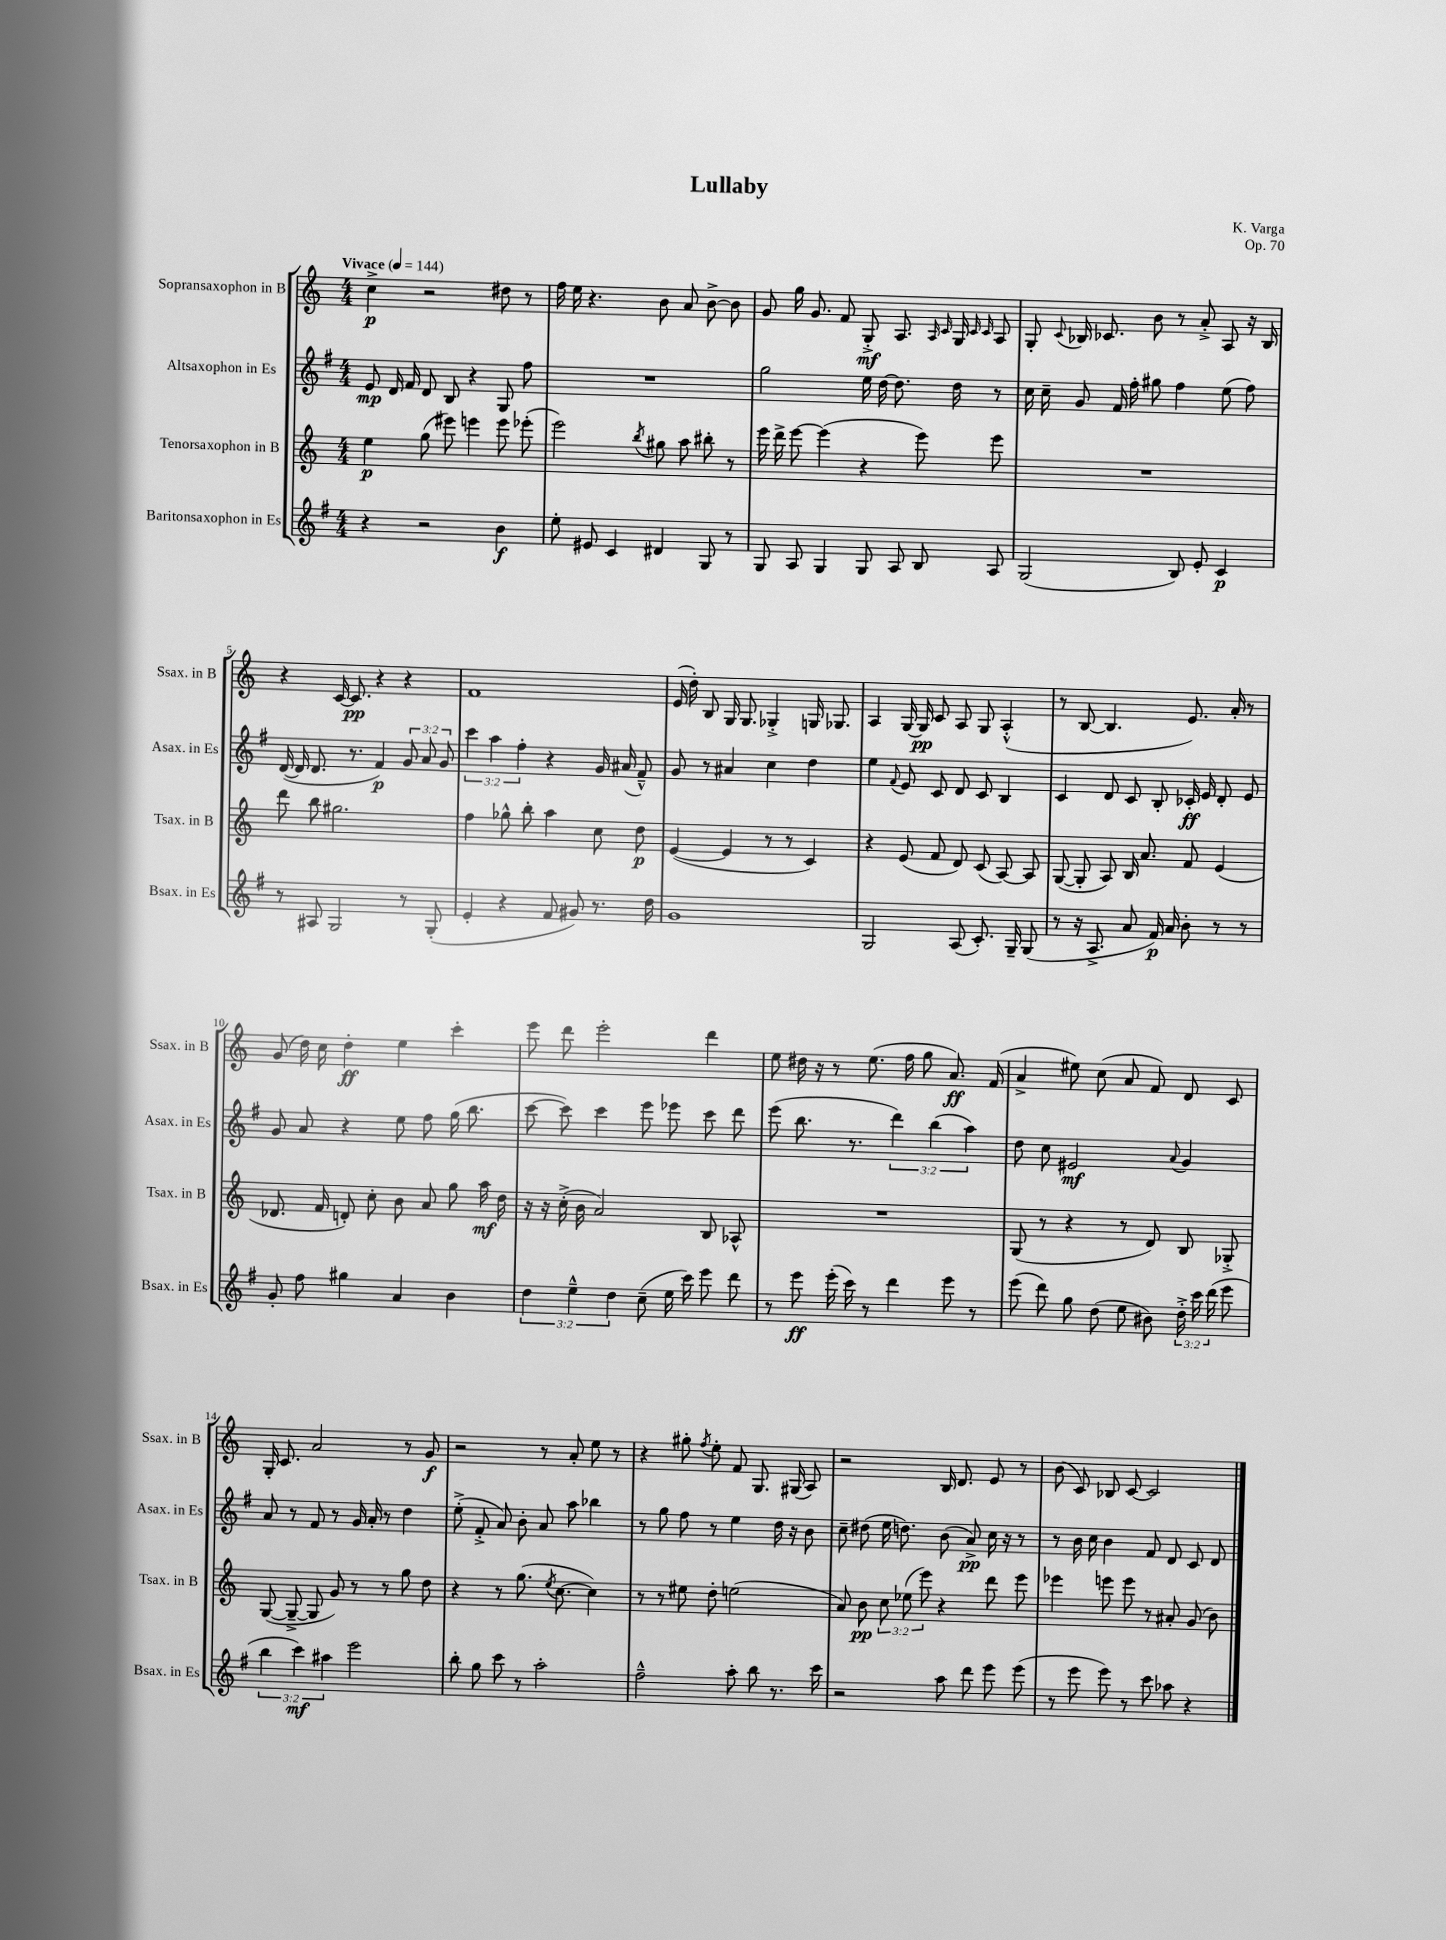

**kern	**kern	**kern	**kern
*staff4	*staff3	*staff2	*staff1
*clefG2	*clefG2	*clefG2	*clefG2
*k[f#]	*k[]	*k[f#]	*k[]
*M4/4	*M4/4	*M4/4	*M4/4
*MM144	*MM144	*MM144	*MM144
4r	4ee	8e	4cc^
.	.	16d	.
.	.	16f#	.
2r	(8gg	8d	2r
.	8eee#)	8B	.
.	4eee	4r	.
4b	8eee	8G	8dd#
.	(8eee-'	8ff#	8r
=	=	=	=
8ee'	2eee)	1r	16ff
.	.	.	16ee
8e#	.	.	4.r
4c	.	.	.
.	8qbb	.	.
4d#	8gg#	.	8b
.	8aa	.	8a
8G	8bb#'	.	[8b^
8r	8r	.	8b]
=	=	=	=
8G	16eee	2gg	8g
.	16ddd^	.	.
8A	[8eee	.	16gg
.	.	.	8.g
4G	(4eee]	.	.
.	.	.	8f
8G	4r	16ee	8G'^
.	.	[16dd	.
8A	.	8.dd]	8.A
8B	8eee)	.	.
.	.	.	16qqA
.	.	.	16qqc
.	.	16dd	16G
.	.	.	16qqc
.	.	.	16qqc
8A	8eee	8r	8A
=	=	=	=
(2G	1r	16cc	8G'
.	.	16cc~	.
.	.	.	8qqc
.	.	8g	16B-
.	.	.	8.c-
.	.	16f#	.
.	.	16ff#'	.
.	.	8gg#	8b
8B)	.	4ff#	8r
8e'	.	.	8a'^
4c	.	(8ee	8A
.	.	8ff#)	16r
.	.	.	16B-
=	=	=	=
8r	8ddd	([16d	4r
.	.	16d]	.
8A#	8bb	8.d	.
2G	2.gg#	.	[16c
.	.	8.r	8.c]
.	.	4f#)	4r
8r	.	12g	4r
.	.	12a	.
(8G'	.	.	.
.	.	12g	.
=	=	=	=
4e'	4ff	6ccc	1f
.	.	6aa	.
4r	8gg-^^	.	.
.	.	6ff#'	.
.	8bb'	.	.
8f#	4aa	4r	.
8g#)	.	.	.
8.r	8cc	16g	.
.	.	(16a#	.
.	8dd	8f#~^^)	.
16dd	.	.	.
=	=	=	=
1g	([4e	8g	(16e
.	.	.	16dd')
.	.	8r	8B
.	4e]	4a#	16G
.	.	.	8.G
.	8r	4cc	4G-'^
.	8r	.	.
.	4c)	4dd	16G
.	.	.	8.G-
=	=	=	=
2G	4r	4ee	4A
.	.	8qqf#	.
.	(8e	8e	[16G
.	.	.	16G]
.	8f	8c	8c
(8A	8d)	8d	8A
8.c')	(8c	8c	8G
.	[8A)	4B	(4A'^^
16G~	.	.	.
(8G	8A]	.	.
=	=	=	=
8r	([8G	4c	8r
16r	8G']	.	[8B
8.A^	.	.	.
.	8A)	8d	4.B]
8a	16B	8c	.
.	8.a	.	.
16f#)	.	8B'	.
16a	.	.	.
8b'	8f	16c-'	8.e)
.	.	16e	.
8r	(4e	8d'	.
.	.	.	16a'
8r	.	8e	8r
=	=	=	=
8g'	8.d-	8g	(8g
8ff#	.	8a	16dd)
.	16f	.	16cc
4gg#	8d')	4r	4dd'
.	8cc'	.	.
4a	8b	8ee	4ee
.	8a	8ff#	.
4b	8gg	(16gg	4ccc'
.	.	8.bb	.
.	16aa	.	.
.	16dd	.	.
=	=	=	=
6dd	16r	[8ccc	8eee
.	16r	.	.
.	(16cc'^	8ccc])	8ddd
6ee~^^	.	.	.
.	16b	.	.
.	2a)	4ccc	2eee'
6dd	.	.	.
(8cc~	.	8eee	.
16ee	.	8eee-	.
16ccc)	.	.	.
8eee	8B	8ccc	4ddd
8ddd	8A-^^	8ddd	.
=	=	=	=
8r	1r	(8eee	8ee
8eee	.	8.bb	16dd#
.	.	.	16r
(16eee'	.	.	8r
16ccc)	.	8.r	.
8r	.	.	(8.ee
4ddd	.	6ddd)	.
.	.	.	16ff
.	.	.	8gg
.	.	(6bb	.
8eee	.	.	8.a)
.	.	6aa)	.
8r	.	.	.
.	.	.	(16f
=	=	=	=
(8eee	(8G	8dd	4a^
8ddd)	8r	8cc	.
8gg	4r	2e#	8ee#)
(8dd	.	.	(8cc
8ee	8r	.	8a
8b#)	8d)	.	8f)
.	.	8qqa	.
24dd'^	8B	4g	8d
24ccc	.	.	.
(24ddd	.	.	.
8eee	8G-'^	.	8c
=	=	=	=
6bb	([8G	8a	16G'
.	.	.	8.c
.	8G~^_	8r	.
6ccc)	.	.	.
.	8G]	8f#	2a
6aa#	.	.	.
.	8g)	8r	.
2eee	8r	16g	.
.	.	16a'	.
.	8r	8r	.
.	8gg	4dd	8r
.	8dd	.	8g
=	=	=	=
8bb'	4r	(8ee'^	2r
8gg	.	8f#'^	.
8ccc	8r	8a)	.
8r	(8.gg	8b'	.
2aa'	.	8a	8r
.	8qee	.	.
.	[8.cc	.	.
.	.	8aa	8a'
.	4cc])	4bb-	8ee
.	.	.	8r
=	=	=	=
2ff#~^^	8r	8r	4r
.	8r	8gg	.
.	8ee#	8ff#	8gg#'
.	.	.	8qff
.	8dd'	8r	8ee'
8aa'	(2ee	4ee	8f
8bb	.	.	8.G
8.r	.	16dd	.
.	.	16r	(16G#
.	.	8b	8A)
16ccc	.	.	.
=	=	=	=
2r	8a)	8cc~	2r
.	8b	(8dd#	.
.	12cc	16ee	.
.	.	8.dd)	.
.	(12ee-	.	.
.	12eee)	.	.
8aa	4r	(8b	16B
.	.	.	8.d
8ddd	.	8a^)	.
8eee	8ddd	16cc	8e
.	.	16r	.
(8eee	8eee	8r	8r
=	=	=	=
8r	4eee-	8r	(8b
8eee	.	16b	8c)
.	.	16cc	.
8eee)	8eee	4b	8B-
8r	8eee	.	[8c
8ccc	8r	8f#	2c]
8aa-	8a#'	8d	.
4r	(8g	8c	.
.	8b)	8d	.
==	==	==	==
*-	*-	*-	*-
